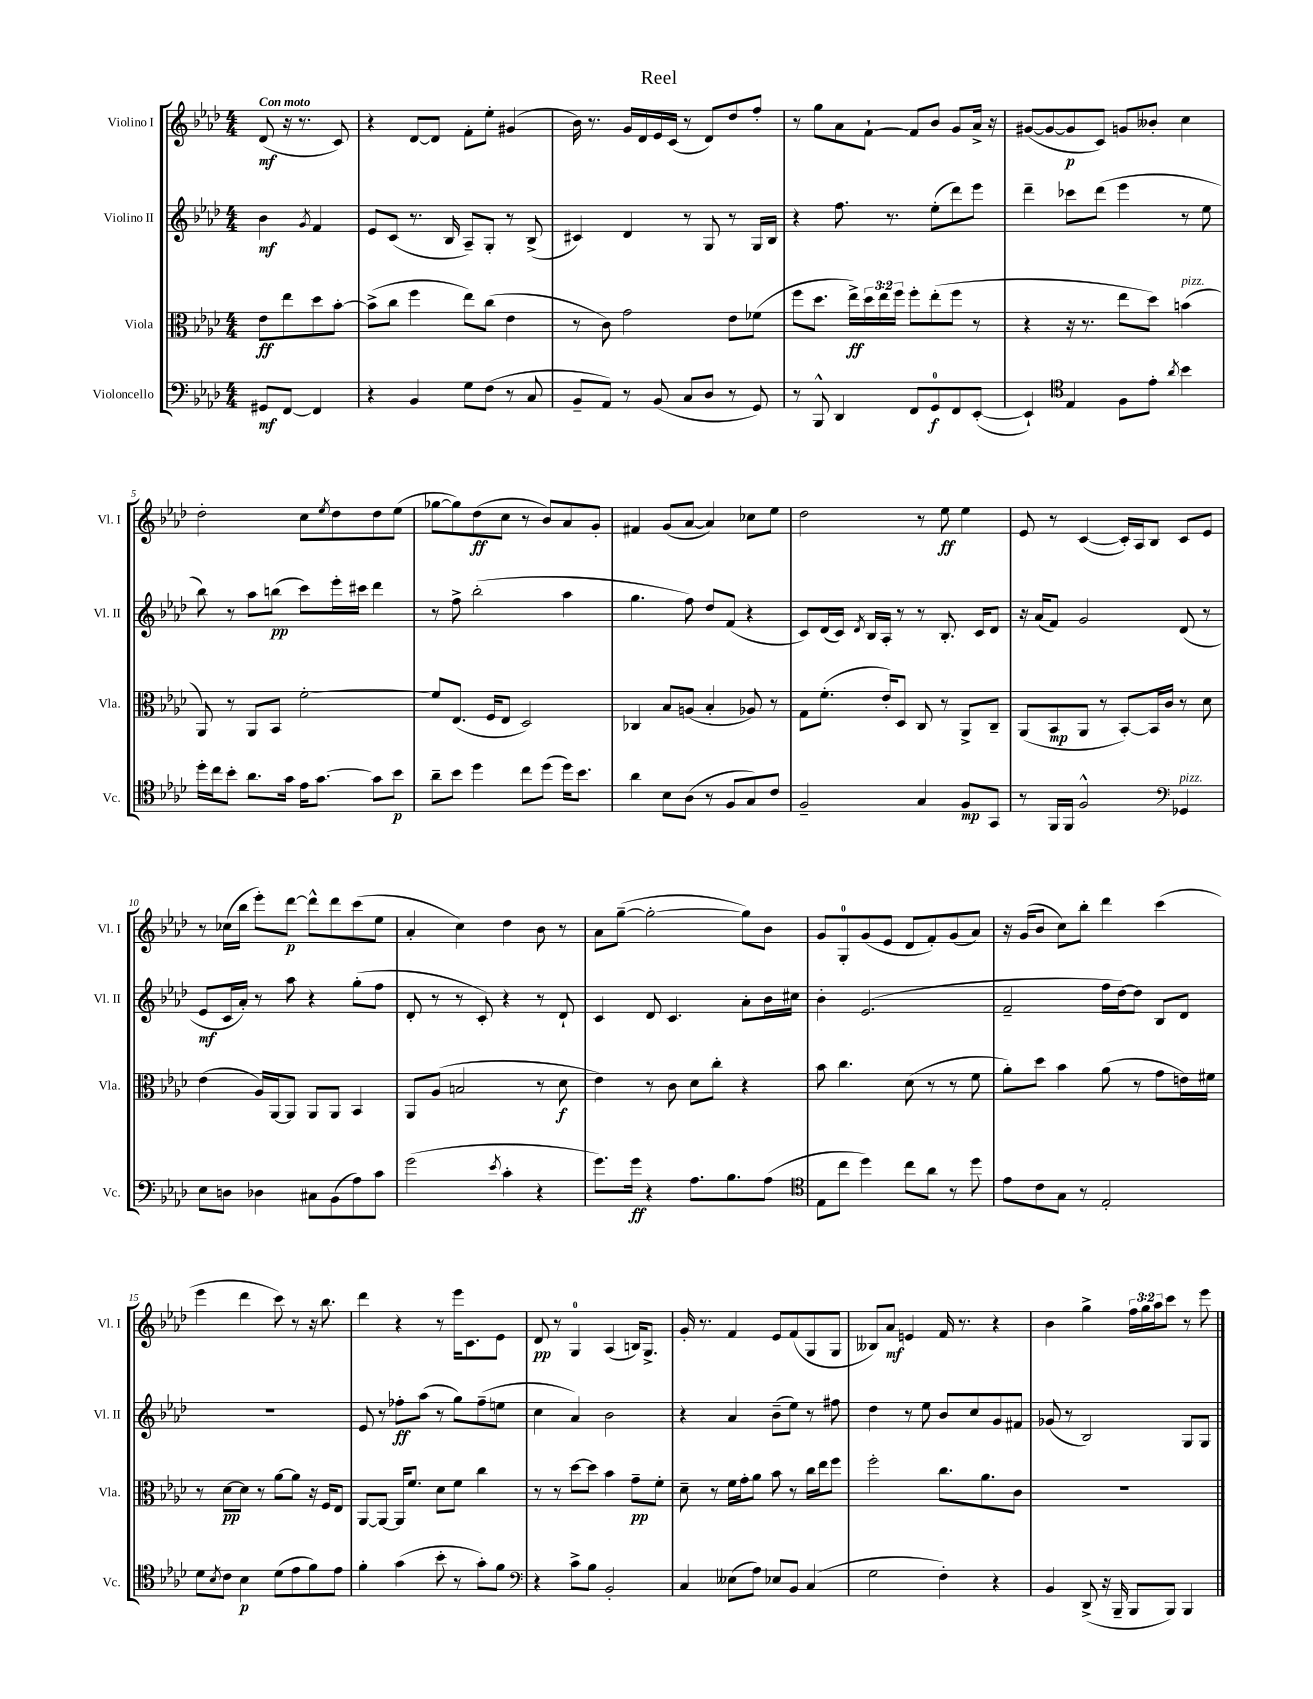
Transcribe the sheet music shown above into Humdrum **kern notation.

**kern	**kern	**kern	**kern
*staff4	*staff3	*staff2	*staff1
*clefF4	*clefC3	*clefG2	*clefG2
*k[b-e-a-d-]	*k[b-e-a-d-]	*k[b-e-a-d-]	*k[b-e-a-d-]
*M4/4	*M4/4	*M4/4	*M4/4
8GG#	8e-	4b-	(8d-
[8FF	8ee-	.	16r
.	.	.	8.r
.	.	8qg	.
4FF]	8dd-	4f	.
.	[8b-'	.	8c)
=	=	=	=
4r	(8b-^]	8e-	4r
.	8cc	(8c	.
4BB-	4ff	8.r	[8d-
.	.	.	8d-]
.	.	16B-	.
8G	8ee-)	8A-~)	8f'
(8F	(8cc	8G'	8ee-'
8r	4e-	8r	(4g#
8C	.	(8B-^	.
=	=	=	=
8BB-~	8r	4c#)	16b-)
.	.	.	8.r
8AA-)	8c)	.	.
8r	2g	4d-	16g
.	.	.	16d-
(8BB-	.	.	16e-
.	.	.	(16c
8C	.	8r	8r
8D-	.	8G	8d-)
8r	8e-	8r	8dd-
8GG)	(8f-	16G	8ff'
.	.	16B-	.
=	=	=	=
8r	8ff	4r	8r
8BBB-^^	8.dd-	.	8gg
4DD-	.	8.ff	8a-
.	16ee-^)	.	.
.	24dd-	.	[8f`
.	24ee-	.	.
.	.	8.r	.
.	24ff	.	.
8FF	8ff'	.	8f]
8GG	(8ee-'	(8ee-'	8b-
8FF	8ff	8ddd-)	8g
([8EE-'	8r	8eee-	16a-^
.	.	.	16r
=	=	=	=
4EE-`])	4r	4ddd-~	([8g#
.	.	.	8g#_
*clefC4	*	*	*
4E-	16r	8ccc-	8g#]
.	8.r	.	.
.	.	(8ddd-	8c)
8F	8ee-	4eee-	8g
8e-'	8dd-)	.	8b--'
8qa-	.	.	.
4b-	(4b	8r	4cc
.	.	8ee-	.
=	=	=	=
16dd-'	8AA-)	8bb-)	2dd-'
16cc	.	.	.
8b-'	8r	8r	.
8.a-	8AA-	8aa-	.
.	8BB-	(8bb	.
16g	.	.	.
16e-	[2f'	8ccc)	8cc
[8.g	.	.	.
.	.	.	8qee-
.	.	16eee-'	8dd-
.	.	16ccc#	.
8g]	.	4ddd-	8dd-
8b-	.	.	(8ee-
=	=	=	=
8a-~	8f]	8r	[8gg-
8b-	(8.E-	8ff^	8gg-])
4dd-	.	(2bb-'	(8dd-
.	16F	.	.
.	8E-	.	8cc
8cc	2D-)	.	8r
(8dd-	.	.	8b-)
16dd-)	.	4aa-	8a-
8.b-	.	.	.
.	.	.	8g'
=	=	=	=
4a-	4C-	4.gg	4f#
8B-	8B-	.	(8g
(8A-	(8A	8ff)	[8a-
8r	4B-'	8dd-	4a-])
8F	.	(8f	.
8G)	8A-)	4r	8cc-
8c	8r	.	8ee-
=	=	=	=
2F~	8G	8c)	2dd-
.	(8.f'	(16d-	.
.	.	16c)	.
.	.	8qd-	.
.	.	16B-	.
.	16e-')	16A-'	.
.	8D-	8r	.
4G	8C	8r	8r
.	8r	8.B-'	8ee-
8F	8AA-^	.	4ee-
.	.	16c	.
8GG	8C~	8d-	.
=	=	=	=
8r	(8AA-	16r	8e-
.	.	(16a-	.
16FF	8BB-	8f)	8r
16FF	.	.	.
2F^^	8AA-	2g	([4c
.	8r	.	.
.	[8BB-')	.	16c'])
.	.	.	16A-
.	16BB-]	.	8B-
.	16c	.	.
*clefF4	*	*	*
4GG-	8r	(8d-	8c
.	8d-	8r	8e-
=	=	=	=
8E-	(4e-	8e-	8r
8D	.	16c	(16cc-
.	.	16a-')	16bb-
4D-	16A-)	8r	8eee-')
.	[16AA-	.	.
.	8AA-]	8aa-	[8ddd-
8C#	8AA-	4r	8ddd-^^]
(8BB-	8AA-	.	8ddd-
8A-)	4BB-	(8gg'	(8ccc
8c	.	8ff	8ee-
=	=	=	=
(2g	8AA-	8d-'	4a-'
.	(8A-	8r	.
.	2B	8r	4cc)
.	.	8c')	.
8qe-	.	.	.
4c'	.	4r	4dd-
4r	8r	8r	8b-
.	8d-	8d-`	8r
=	=	=	=
8.g)	4e-)	4c	8a-
.	.	.	([8gg~
16g	.	.	.
4r	8r	8d-	2gg'_
.	8c	4.c	.
8.A-	8d-	.	.
.	8cc'	.	.
8.B-	.	.	.
.	4r	8a-'	8gg])
(8A-	.	16b-	8b-
.	.	16cc#	.
=	=	=	=
*clefC4	*	*	*
8E-	8b-	4b-'	8g
8cc	4.cc	.	8G'
4dd-)	.	(2.e-	(8g
.	.	.	8e-
8cc	(8d-	.	8d-
8a-	8r	.	8f')
8r	8r	.	(8g
8dd-	8f	.	8a-)
=	=	=	=
8e-	8a-')	2f~	16r
.	.	.	(16g
8c	8dd-	.	8b-
8G	4b-	.	8cc)
8r	.	.	8bb-'
2E-'	(8a-	16ff	4ddd-
.	.	[16dd-)	.
.	8r	8dd-]	.
.	8g	8B-	(4ccc
.	16e)	8d-	.
.	16f#	.	.
=	=	=	=
8d-	8r	1r	4eee-
8qB-	.	.	.
8c	[8d-	.	.
4B-	8d-]	.	4ddd-
.	8r	.	.
(8d-	[8a-	.	8ccc)
8e-	8a-]	.	8r
8f)	16r	.	16r
.	16F	.	8.bb-
8e-	8E-	.	.
=	=	=	=
4f'	[8AA-	8e-	4ddd-
.	8AA-_	8r	.
(4g	16AA-]	8ff-'	4r
.	8.f	.	.
.	.	(8aa-	.
8b-'	8d-	8r	8r
8r	8f	8gg)	16eee-
.	.	.	8.c
8g')	4cc	(8ff-~	.
8f	.	8ee	8e-
=	=	=	=
*clefF4	*	*	*
4r	8r	4cc	8d-
.	8r	.	8r
8c^	[8dd-	4a-)	4G
8B-	8dd-]	.	.
2BB-'	4b-	2b-	(4A-
.	8g~	.	16B)
.	.	.	8.G^
.	8f'	.	.
=	=	=	=
4C	8d-~	4r	16g'
.	.	.	8.r
.	8r	.	.
(8E--	16f	4a-	4f
.	16g'	.	.
8A-)	8a-	.	.
8E-	8b-	(8b-~	8e-
8BB-	8r	8ee-)	(8f
(4C	16cc	8r	8G
.	16ee-	.	.
.	8ff	8ff#	8G
=	=	=	=
2G	2ff'	4dd-	8B--)
.	.	.	8a-
.	.	8r	4e
.	.	8ee-	.
4F')	8.cc	8b-	16f
.	.	.	8.r
.	.	8cc	.
.	8.a-	.	.
4r	.	8g	4r
.	8c	8f#	.
=	=	=	=
4BB-	1r	(8g-	4b-
.	.	8r	.
(8DD-^	.	2B-)	4gg^
16r	.	.	.
16BBB-~	.	.	.
8BBB-	.	.	24ff
.	.	.	24gg
.	.	.	24aa-
8BBB-)	.	.	8ccc
4BBB-	.	8G	8r
.	.	8G	8eee-
==	==	==	==
*-	*-	*-	*-
